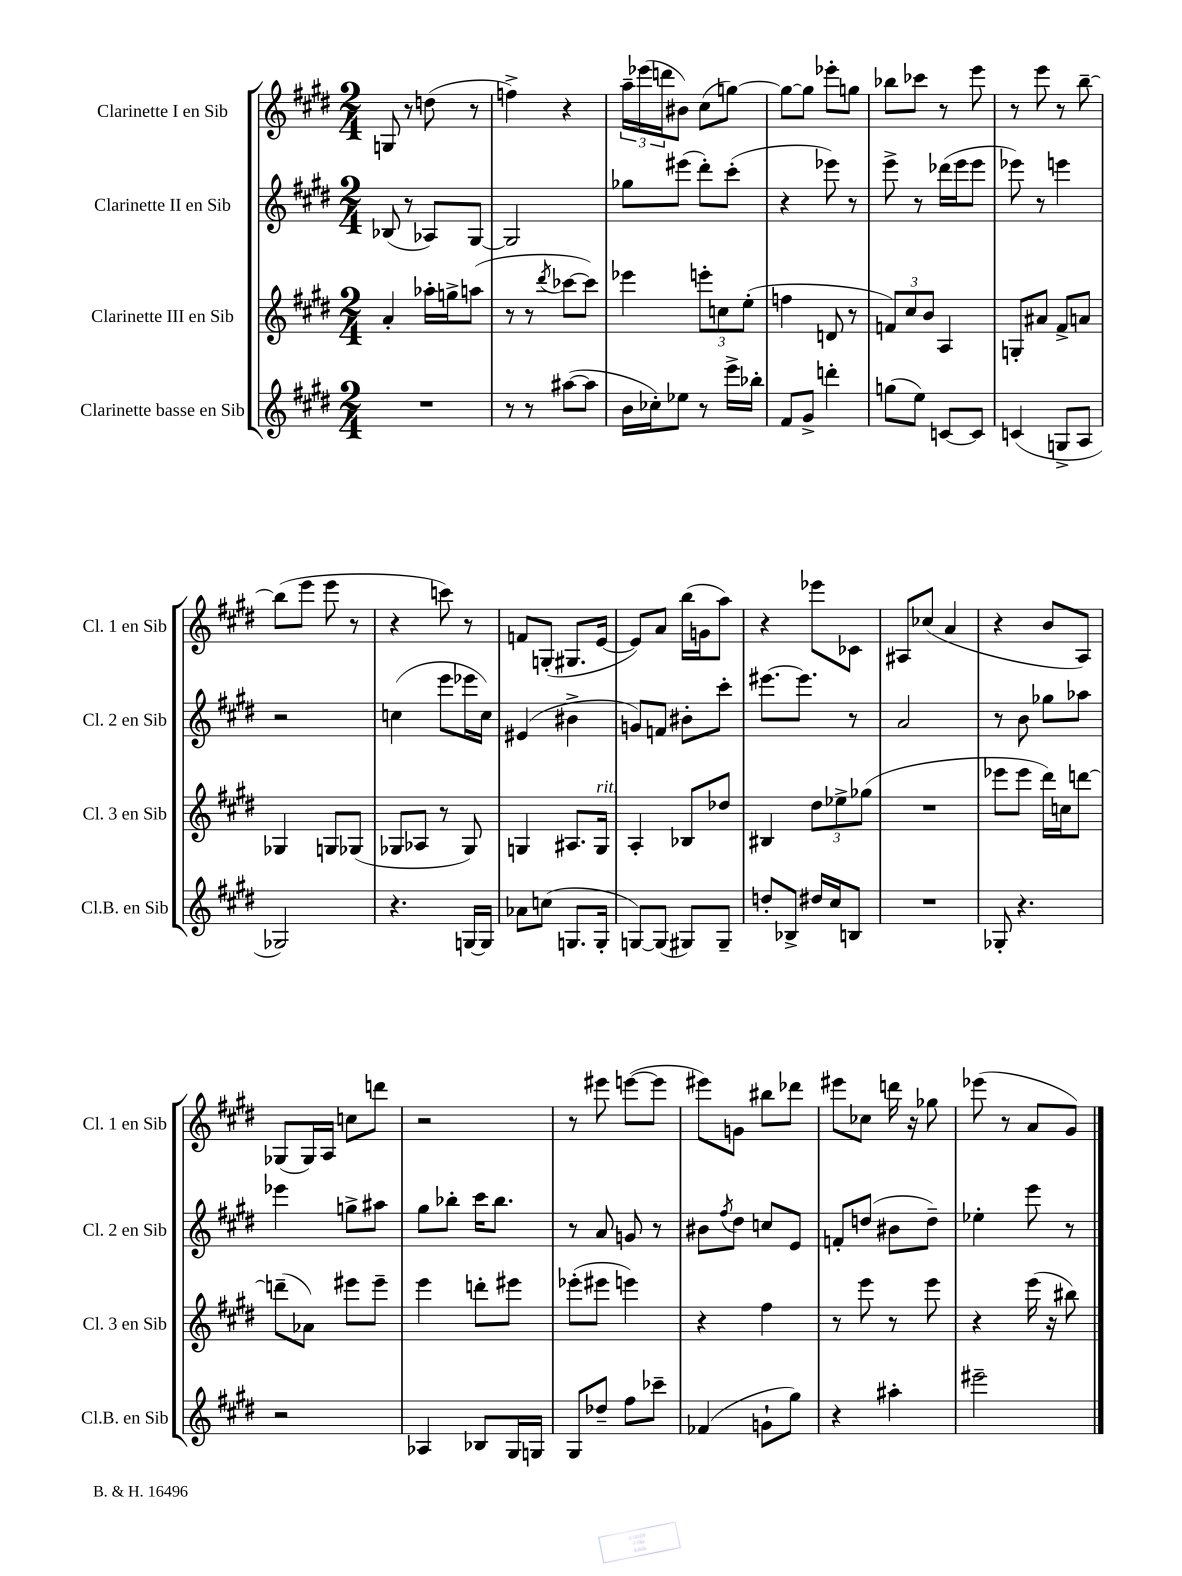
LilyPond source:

<<
\new StaffGroup <<
\new Staff = "s0" \with { instrumentName = "Clarinette I en Sib" shortInstrumentName = "Cl. 1 en Sib" } {
    \clef treble \key e \major \numericTimeSignature \time 2/4
    g8 r8 d''8( r8 |
    f''4->) r4 |
    \tuplet 3/2 { a''16-- ees'''16( d'''16 } bis'8) cis''8( g''8~) |
    g''8~ g''8 ees'''8-. g''8 |
    bes''8 ces'''8 r8 e'''8 |
    r8 e'''8 r8 b''8~-- |
    b''8( e'''8 e'''8 r8 |
    r4 c'''8) r8 |
    f'8 g8-.( gis8. e'16~ |
    e'8) a'8 b''16( g'16 a''8) |
    r4 ees'''8 ces'8 |
    ais8 ces''8( a'4 |
    r4 b'8 a8) |
    ges8( ges16) a16 c''8 d'''8 |
    r2 |
    r8 eis'''8 e'''8~( e'''8 |
    eis'''8) g'8 bis''8 des'''8 |
    eis'''8 ces''8 d'''16 r16 ges''8 |
    ees'''8( r8 a'8 gis'8) \bar "|." |
}
\new Staff = "s1" \with { instrumentName = "Clarinette II en Sib" shortInstrumentName = "Cl. 2 en Sib" } {
    \clef treble \key e \major \numericTimeSignature \time 2/4
    bes8( r8 aes8) gis8~ |
    gis2 |
    ges''8 eis'''8( dis'''8-.) cis'''8-.( |
    r4 ees'''8) r8 |
    e'''8-> r8 des'''16( e'''16 e'''8 |
    ees'''8) r8 e'''4 |
    r2 |
    c''4( e'''8 ees'''16 c''16) |
    eis'4( bis'4-> |
    g'8) f'8 bis'8-. cis'''8-. |
    eis'''8.~ eis'''8. r8 |
    a'2 |
    r8 b'8 ges''8 aes''8 |
    ees'''4 g''8-> ais''8 |
    gis''8 bes''8-. cis'''16 bes''8. |
    r8 a'8 g'8 r8 |
    bis'8 \acciaccatura { fis''8 } dis''8 c''8 e'8 |
    f'8-. d''8( bis'8 d''8--) |
    ees''4-. e'''8 r8 \bar "|." |
}
\new Staff = "s2" \with { instrumentName = "Clarinette III en Sib" shortInstrumentName = "Cl. 3 en Sib" } {
    \clef treble \key e \major \numericTimeSignature \time 2/4
    a'4-. aes''16-. g''16-> a''8( |
    r8 r8 \acciaccatura { dis'''8 } ces'''8~ ces'''8) |
    ees'''4 \tuplet 3/2 { e'''8-. c''8 e''8-.( } |
    f''4 d'8 r8 |
    \tuplet 3/2 { f'8) cis''8 b'8 } a4 |
    g8-. ais'8 fis'8-> a'8 |
    ges4 g8 ges8( |
    ges8 aes8 r8 ges8) |
    g4 ais8. g16^\markup { \italic "rit." } |
    a4-. bes8 des''8 |
    bis4 \tuplet 3/2 { dis''8 ees''8-> ges''8( } |
    R2 |
    ees'''8 ees'''8 dis'''16) c''16 d'''8~ |
    d'''8--( aes'8) eis'''8 eis'''8-- |
    e'''4 d'''8-. eis'''8 |
    ees'''8-.( eis'''8 e'''4) |
    r4 fis''4 |
    r8 e'''8 r8 e'''8 |
    r4 e'''16( r16 bis''8) \bar "|." |
}
\new Staff = "s3" \with { instrumentName = "Clarinette basse en Sib" shortInstrumentName = "Cl.B. en Sib" } {
    \clef treble \key e \major \numericTimeSignature \time 2/4
    R2 |
    r8 r8 ais''8~( ais''8 |
    b'16 ces''16-.) ees''8 r8 e'''16-> bes''16-. |
    fis'8 gis'8-> d'''4-. |
    g''8( e''8) c'8~ c'8 |
    c'4( g8-> a8 |
    ges2) |
    r4. g16~ g16 |
    aes'8 c''8( g8. g16-. |
    g8~) g8( gis8) gis8-- |
    d''8-. bes8-> dis''16 cis''16 b8 |
    R2 |
    ges8-. r4. |
    r2 |
    aes4 bes8 gis16 g16 |
    gis8 des''8-- fis''8 ces'''8-- |
    fes'4( g'8-! gis''8) |
    r4 ais''4-. |
    eis'''2-- \bar "|." |
}
>>
>>
\layout { \context { \Score \remove "Bar_number_engraver" } }
